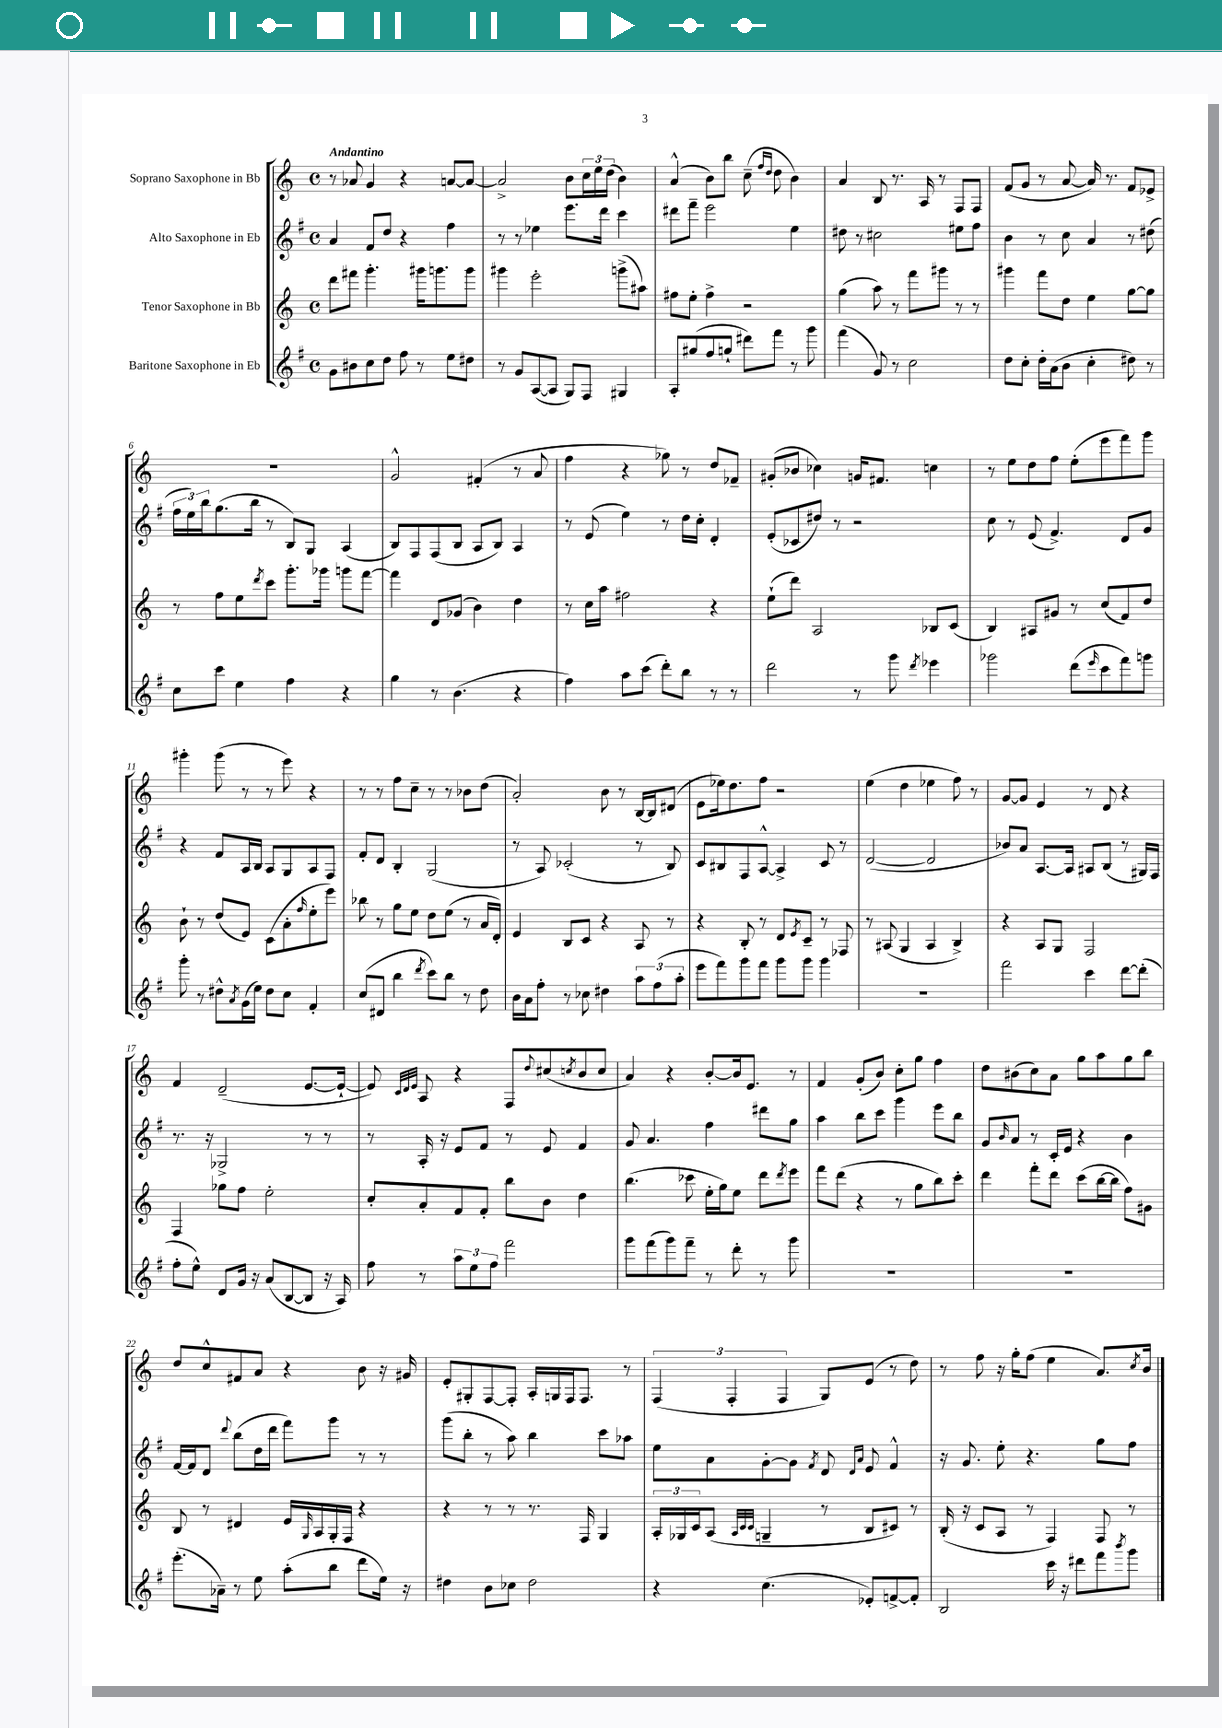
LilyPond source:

<<
\new StaffGroup <<
\new Staff = "s0" \with { instrumentName = "Soprano Saxophone in Bb" } {
    \clef treble \key c \major \defaultTimeSignature \time 4/4 \tempo "Andantino"
    r8 aes'8 g'4 r4 a'8~ a'8~ |
    a'2-> b'8 \tuplet 3/2 { c''16 e''16 d''16( } b'4) |
    a'4-^( b'8) b''8 c''8--( \grace { f''16 d''16 } d''8 b'4) |
    a'4 b8 r8. a16 r8 f8 f8 |
    f'8( g'8 r8 a'8~ a'16) r8. f'8 ees'8-> |
    R1 |
    g'2-^ fis'4-.( r8 a'8 |
    f''4 r4 ges''8) r8 d''8 fes'8-- |
    gis'8-.( bes'8 ces''4) g'16 fis'8. c''4 |
    r8 e''8 d''8 f''8 e''8-.( e'''8 f'''8) g'''8 |
    gis'''4-. gis'''8( r8 r8 e'''8) r4 |
    r8 r8 f''8 c''8-- r8 r8 bes'8 d''8( |
    a'2-.) b'8 r8 b16~ b16 dis'8( |
    e'8 ees''16) d''8. f''8 r2 |
    e''4( d''4 ees''4 f''8) r8 |
    g'8~ g'8 e'4 r8 d'8 r4 |
    f'4 d'2--( e'8.~ e'16~-! |
    e'8) \grace { c'32 d'32 e'32 } a8 r4 f8 \appoggiatura { d''8 } cis''8( \acciaccatura { c''8 } b'8 c''8 |
    a'4) r4 b'8~-. b'16 e'8. r8 |
    f'4 g'8-.( b'8) c''8-. g''8 f''4 |
    d''8 bis'8( c''8) a'8 g''8 a''8 g''8 b''8 |
    d''8 c''8-^ fis'8 a'8 r4 b'8 r16 gis'16 |
    e'8-. gis8-. f8~ f8-. a16-. g16 f16 f8. r8 |
    \tuplet 3/2 { f4( f4-. f4 } g8) e'8( r8 d''8) |
    r8 f''8 r16 g''16-. f''8( e''4 a'8.) \acciaccatura { c''8 } b'16 \bar "|." |
}
\new Staff = "s1" \with { instrumentName = "Alto Saxophone in Eb" } {
    \clef treble \key g \major \defaultTimeSignature \time 4/4
    a'4 fis'8 d''8 r4 fis''4 |
    r8 r8 ees''4 e'''8. d'''16 c'''4 |
    dis'''8 fis'''8-- e'''2 e''4 |
    dis''8 r8 cis''2 eis''8 fis''8 |
    b'4 r8 c''8 a'4 r8 dis''8( |
    \tuplet 3/2 { fis''16 e''16) b''16 } g''8.( b''16 r8 b8) g8 a4( |
    b8) fis8 fis8( b8 a8 b8) a4 |
    r8 e'8( e''4) r8 d''16 c''16-. d'4-. |
    e'8-.( ces'8 dis''8) r8 r2 |
    c''8 r8 e'8( fis'4.->) d'8 g'8 |
    r4 fis'8 a16 b16 a8 g8 a8 fis8 |
    fis'8-. d'8 b4-. g2( |
    r8 a8) ces'2-.( r8 b8) |
    c'8 bis8 fis8 a8~-^ a4-> c'8 r8 |
    d'2~( d'2 |
    bes'8) a'8 a8.~ a16 ais8 b8( r8 gis16) fis16 |
    r8. r16 ges2-> r8 r8 |
    r8 a16-. r16 e'8 fis'8 r8 e'8 fis'4 |
    g'8 a'4. fis''4 dis'''8 g''8 |
    a''4 b''8 c'''8 g'''4 e'''8 b''8 |
    g'8 \grace { b'16 } a'8 r8 c'16-. e'16 r4 b'4 |
    fis'16~ fis'16 d'8 \appoggiatura { d'''8 } b''8( d''16 d'''16 fis'''8) g'''8 r8 r8 |
    g'''8( b''8-. r8 a''8) b''4 c'''8 aes''8 |
    e''8 a'8 g'8~-. g'8 \acciaccatura { fis'8 } d'8 \grace { d'16 a'16 } e'8 fis'4-^ |
    r16 g'8. e''8-. r4. g''8 fis''8 \bar "|." |
}
\new Staff = "s2" \with { instrumentName = "Tenor Saxophone in Bb" } {
    \clef treble \key c \major \defaultTimeSignature \time 4/4
    d'''8 fis'''8 g'''4.-. gis'''16 g'''8. g'''8 |
    gis'''4 e'''2-. g'''8->( ais''8) |
    fis''8 e''8-. fis''4-> r2 |
    g''4( a''8) r8 f'''8 gis'''8 r8 r8 |
    gis'''4 f'''8 d''8 e''4 g''8~ g''8 |
    r8 f''8 e''8 \acciaccatura { d'''8 } c'''8 g'''8.-. ges'''16 g'''8 f'''8~ |
    f'''4 d'8 ges'8( b'4) d''4 |
    r8 c''16 a''16 fis''2 r4 |
    e''8-!( d'''8) a2 bes8 c'8( |
    b4) ais8 gis'8 r8 c''8( f'8) d''8 |
    b'8-! r8 d''8( e'8) c'8( a'8-. \grace { f''16 } e''8-. e'''8) |
    bes''8 r8 g''8 e''8 d''8 e''8( r8 a'16 d'16-.) |
    e'4 b8 c'8 r4 a8 r8 |
    r4 b8-. r8 d'8 \acciaccatura { e'8 } c'8-- r8 fes8 |
    r8 ais8( g4 ais4 b4->) |
    r4 a8 g8 f2 |
    f4 ges''8 f''8 e''2-. |
    c''8-. a'8-. f'8 f'8-. b''8 b'8 d''4 |
    b''4.( ces'''8 e''16-. g''16) e''8 d'''8 \acciaccatura { d'''8 } e'''8 |
    f'''8 d'''8( r4 r8 g''8 b''8) c'''8-. |
    d'''4 f'''8-. d'''8 c'''8( b''16~ b''16 f''8) gis'8 |
    b8 r8 dis'4 e'16 \grace { g16 } a16 g16-. f16 r4 |
    r4 r8 r8 r8. f16 g4 |
    \tuplet 3/2 { a16-. ges16 c'16 } a8( \grace { a32 c'32 c'32 } g4-- r8 b8 cis'8) r8 |
    b16-.( r16 c'8 a8 r8 f4) f8 r8 \bar "|." |
}
\new Staff = "s3" \with { instrumentName = "Baritone Saxophone in Eb" } {
    \clef treble \key g \major \defaultTimeSignature \time 4/4
    g'8 bis'8 c''8 d''8 fis''8 r8 e''8 dis''8 |
    r8 g'8 a8~( a8 g8) fis8 gis4 |
    a8-. gis''8( fis''8 g''8-! dis'''8) fis'''8 r8 g'''8 |
    fis'''4( g'8) r8 c''2 |
    d''8 c''8-. d''16-. a'16( b'8 c''4-. dis''8) r8 |
    c''8 c'''8 e''4 fis''4 r4 |
    g''4 r8 b'4.( r4 |
    fis''4) a''8 c'''8( d'''8-.) b''8 r8 r8 |
    d'''2 r8 g'''8 \acciaccatura { d'''8 } ees'''4 |
    ges'''2 d'''8( \grace { e'''16 } c'''8 fis'''8) g'''8 |
    g'''8-. r8 dis''8-^ \acciaccatura { a'8 } g'16( e''16) dis''8 c''8 fis'4-. |
    c''8( dis'8 b''4 \acciaccatura { d'''8 } c'''8) b''8 r8 d''8 |
    b'16 a'16 fis''8-. r8 ces''8 dis''4 \tuplet 3/2 { a''8 fis''8( a''8-. } |
    e'''8 fis'''8) g'''8 fis'''8 g'''8 g'''8 g'''4 |
    R1 |
    fis'''2 c'''4 d'''8~ d'''8-.( |
    fis''8-. e''8-^) d'8 g'16 r16 a'8( b8~ b8 r16 a16) |
    fis''8 r8 \tuplet 3/2 { a''8 e''8 fis''8 } fis'''2 |
    g'''8 fis'''8( g'''8) fis'''8-- r8 d'''8-. r8 g'''8 |
    R1 |
    R1 |
    e'''8.-.( aes'16--) r8 e''8 a''8-.( b''8 d'''8 e''16) r16 |
    dis''4 b'8 ces''8 dis''2 |
    r4 c''4.( ees'8-.) f'8~-> f'8-. |
    b2 c'''16 r16 dis'''8 fis'''8 \acciaccatura { b'''8 } g'''8 \bar "|." |
}
>>
>>
